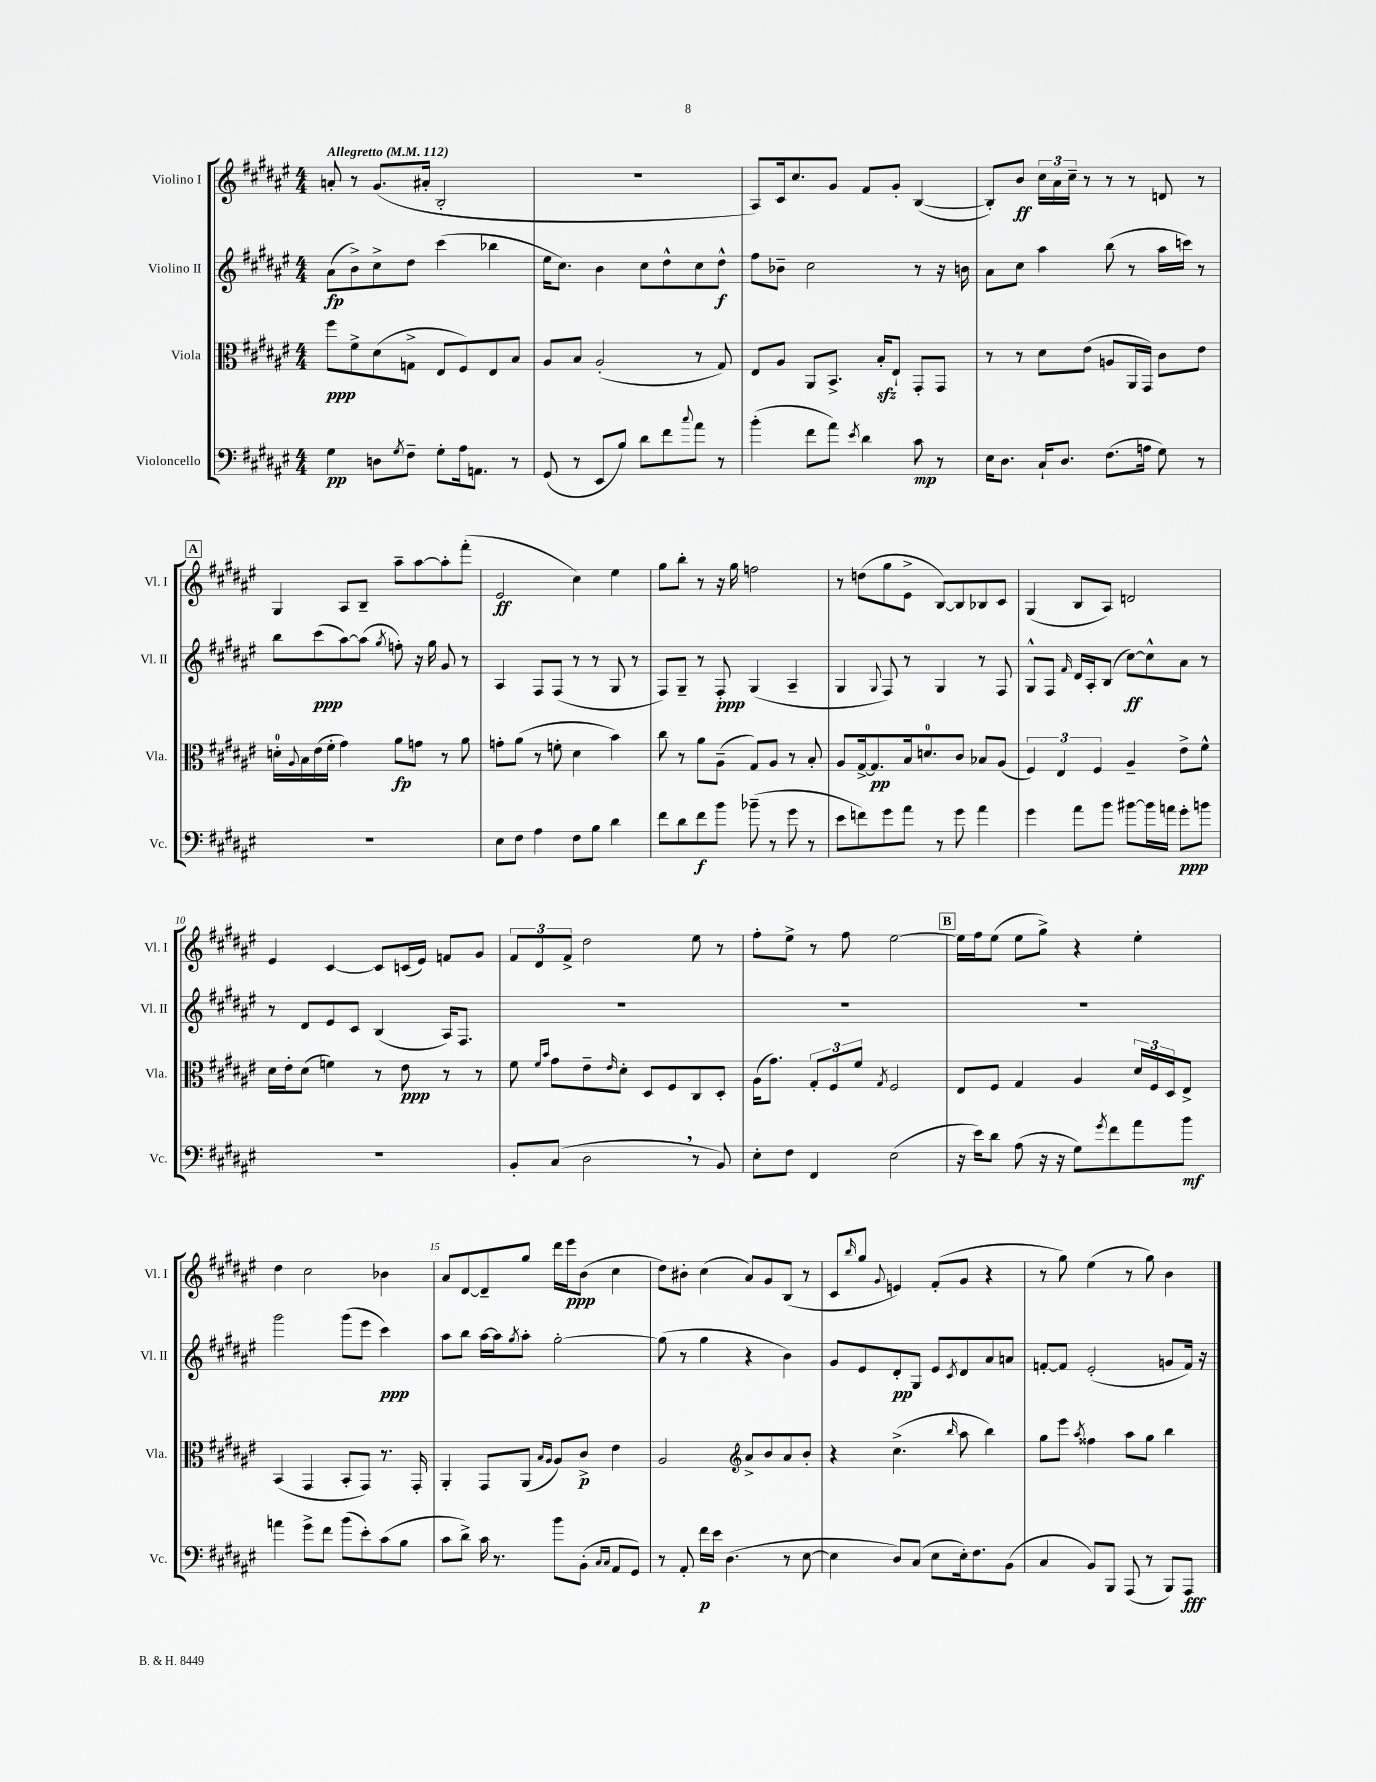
<<
\new StaffGroup <<
\new Staff = "s0" \with { instrumentName = "Violino I" shortInstrumentName = "Vl. I" } {
    \clef treble \key fis \major \numericTimeSignature \time 4/4 \tempo "Allegretto" 4 = 112
    a'8-. r8 gis'8.( ais'16-. b2-. |
    R1 |
    ais8) cis'16 cis''8. gis'8 fis'8 gis'8-. b4~( |
    b8-.) b'8\ff \tuplet 3/2 { cis''16 ais'16 cis''16-- } r8 r8 r8 d'8 r8 |
    \mark \markup { \box "A" } gis4 ais8 b8-- ais''8-- ais''8~ ais''8-. fis'''8-.( |
    eis'2\ff cis''4) eis''4 |
    gis''8 b''8-. r8 r16 gis''16 f''2 |
    r8 d''8( gis''8 eis'8-> b8~) b8 bes8 cis'8 |
    gis4( b8 ais8) d'2 |
    eis'4 cis'4~ cis'8 c'16( eis'16) f'8 gis'8 |
    \tuplet 3/2 { fis'8 dis'8 fis'8-> } dis''2 eis''8 r8 |
    fis''8-. eis''8-> r8 fis''8 eis''2~ |
    \mark \markup { \box "B" } eis''16 fis''16 eis''8( eis''8 gis''8->) r4 eis''4-. |
    dis''4 cis''2 bes'4 |
    ais'8 dis'8~ dis'8-- gis''8 dis'''16 eis'''16\ppp b'8( cis''4 |
    dis''8) bis'8-. cis''4( ais'8) gis'8 b8( r8 |
    cis'8 \grace { b''16 } gis''8 \appoggiatura { gis'8 } e'4) fis'8-.( gis'8 r4 |
    r8 gis''8) eis''4( r8 gis''8) b'4 \bar "|." |
}
\new Staff = "s1" \with { instrumentName = "Violino II" shortInstrumentName = "Vl. II" } {
    \clef treble \key fis \major \numericTimeSignature \time 4/4
    ais'8\fp( b'8->) cis''8-> dis''8 cis'''4( bes''4 |
    eis''16 cis''8.) b'4 cis''8 dis''8-^ cis''8 dis''8-^\f |
    fis''8 bes'8-- cis''2 r8 r16 b'16 |
    ais'8 cis''8 ais''4 b''8( r8 ais''16 c'''16) r8 |
    \mark \markup { \box "A" } b''8 cis'''8\ppp( ais''8~) ais''8( \acciaccatura { gis''8 } f''8-.) r16 gis''16 gis'8 r8 |
    ais4 fis8 fis8( r8 r8 gis8 r8 |
    fis8) gis8-- r8 fis8-.\ppp gis4( ais4-- |
    gis4 \appoggiatura { gis8 } fis8) r8 gis4 r8 fis8 |
    gis8-^ fis8 \grace { fis'16 } dis'16 ais16-. b8( cis''8~\ff) cis''8-^ ais'8 r8 |
    r8 dis'8 eis'8 cis'8 b4( ais16) fis8. |
    R1 |
    R1 |
    \mark \markup { \box "B" } R1 |
    gis'''2 gis'''8( eis'''8 cis'''4\ppp) |
    ais''8 b''8 ais''16~ ais''16 \acciaccatura { gis''8 } ais''8-. gis''2~-. |
    gis''8( r8 gis''4 r4 b'4) |
    gis'8 eis'8 dis'8-.\pp gis8 eis'8 \acciaccatura { cis'8 } dis'8 ais'8 a'8 |
    f'8~-. f'8 eis'2-.( g'8 f'16) r16 \bar "|." |
}
\new Staff = "s2" \with { instrumentName = "Viola" shortInstrumentName = "Vla." } {
    \clef alto \key fis \major \numericTimeSignature \time 4/4
    fis''8\ppp fis'8-> dis'8( g8-> eis8 fis8) eis8 b8 |
    ais8 b8 ais2-.( r8 gis8) |
    eis8 ais8 ais,8 b,8.-> b16-.\sfz eis8-! gis,8-. gis,8 |
    r8 r8 dis'8 eis'8( a8 ais,16 gis,16) cis'8 eis'8 |
    \mark \markup { \box "A" } d'16-0-. \appoggiatura { ais8 } b16 eis'16( fis'16-. gis'4) ais'8\fp g'8 r8 ais'8 |
    g'8-. ais'8( r8 f'8-. dis'4 b'4) |
    cis''8 r8 ais'8 ais8--( gis8) ais8 r8 b8-. |
    ais8 gis16~-> gis8.\pp b16 d'8.-0 cis'8 bes8 ais8( |
    \tuplet 3/2 { fis4) eis4 fis4 } ais4-- eis'8-> fis'8-^ |
    dis'16 eis'16-. dis'8( f'4) r8 eis'8\ppp r8 r8 |
    fis'8 \grace { fis'16 b'16 } gis'8 eis'8-- \grace { eis'16 } dis'8-. dis8 fis8 cis8 dis8-. |
    ais16( gis'8.) \tuplet 3/2 { gis8-. fis8 fis'8 } \acciaccatura { gis8 } fis2 |
    \mark \markup { \box "B" } eis8 fis8 gis4 ais4 \tuplet 3/2 { dis'16 fis16 dis16 } eis8-> |
    b,4( gis,4 b,8-. gis,8) r8. gis,16-. |
    ais,4-. gis,8 ais,8( \grace { b16 ais16 } ais8) cis'8->\p eis'4 |
    ais2 \clef treble ais'8-> b'8 ais'8 b'8-. |
    r4 cis''4.->( \grace { b''16 } ais''8 b''4) |
    gis''8 eis'''8 \acciaccatura { ais''8 } fisis''4 ais''8 gis''8 b''4 \bar "|." |
}
\new Staff = "s3" \with { instrumentName = "Violoncello" shortInstrumentName = "Vc." } {
    \clef bass \key fis \major \numericTimeSignature \time 4/4
    gis4\pp d8 \acciaccatura { gis8 } fis8-- gis8-. ais16 a,8. r8 |
    gis,8( r8 eis,8 b8) dis'8 fis'8 \appoggiatura { cis''8 } ais'8 r8 |
    b'4-.( fis'8 ais'8) \acciaccatura { eis'8 } dis'4 cis'8\mp r8 |
    eis16 dis8. cis16-! dis8. fis8.( a16 gis8) r8 |
    \mark \markup { \box "A" } R1 |
    eis8 fis8 ais4 fis8 b8 dis'4 |
    fis'8 dis'8 fis'8\f b'8 bes'8--( r8 gis'8 r8 |
    eis'8 f'8) gis'8 ais'8 r8 gis'8 ais'4 |
    gis'4 ais'8 b'8 bis'8~ bis'16 a'16 gis'8-.\ppp b'8 |
    R1 |
    b,8-. cis8( dis2 \breathe r8 b,8) |
    eis8-. fis8 fis,4 eis2( |
    \mark \markup { \box "B" } r16 eis'16) dis'8 ais8( r16 r16 gis8) \acciaccatura { gis'8 } fis'8 ais'8 b'8\mf |
    a'4 gis'8-> fis'8 b'8( eis'8-.) cis'8( b8 |
    cis'8 dis'8->) cis'16 r8. b'8 b,8-.( \grace { cis16 cis16 } ais,8 gis,8) |
    r8 ais,8-. fis'16\p eis'16 dis4.( r8 eis8~ |
    eis4 dis8) cis8( eis8 eis16-.) fis8. b,8( |
    cis4 b,8) b,,8 ais,,8( r8 b,,8) ais,,8\fff \bar "|." |
}
>>
>>
\layout { \context { \Score \override BarNumber.break-visibility = ##(#f #t #t) barNumberVisibility = #(every-nth-bar-number-visible 5) } }
